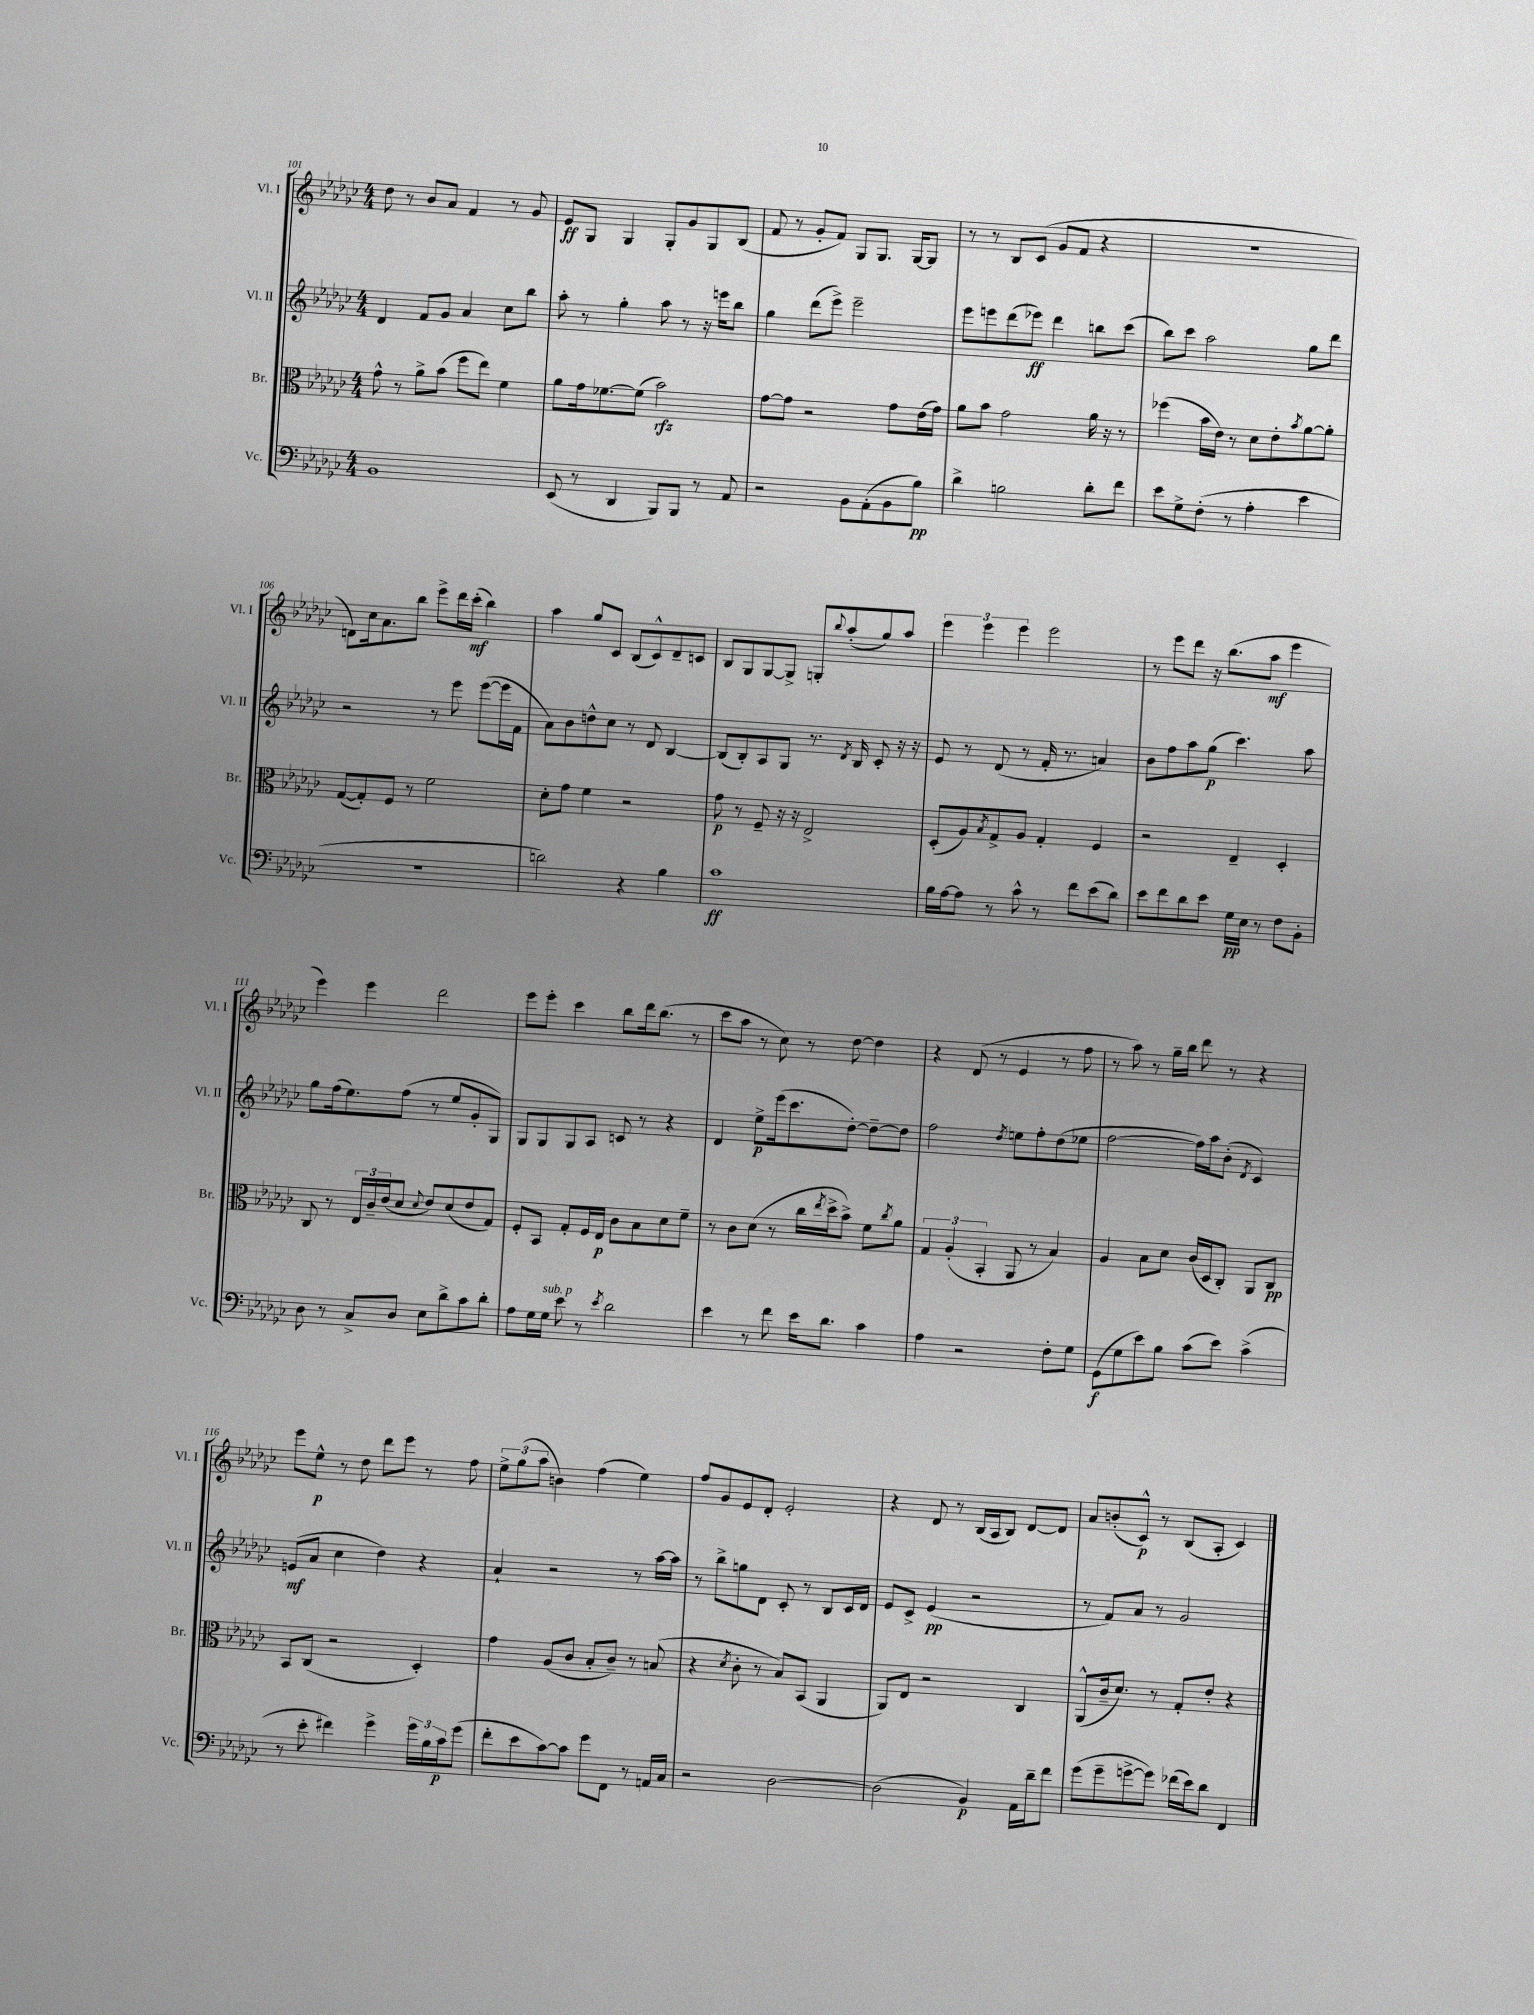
<<
\new StaffGroup <<
\new Staff = "s0" \with { instrumentName = "Vl. I" shortInstrumentName = "Vl. I" } {
    \clef treble \key ges \major \numericTimeSignature \time 4/4
    des''8 r8 bes'8 aes'8 f'4 r8 ges'8 |
    ees'8\ff ges8 ges4 ges8-. ges'8 ges8 bes8( |
    f'8 r8 ges'8-. f'8) ges8 ges8. ges16~ ges8 |
    r8 r8 bes8 ces'8( ges'8 f'8 r4 |
    R1 |
    d'8) ces''16 aes'8. bes''8 ees'''8-> des'''16 ces'''16-.\mf( bes''4) |
    aes''4 ges''8 ces'8 bes8( ces'8-^) des'8-- c'8 |
    bes8 ges8 ges8~ ges8-> g8-. \appoggiatura { bes''8 } aes''8-.( ges''8) aes''8 |
    \tuplet 3/2 { ees'''4 ees'''4 ees'''4 } ees'''2 |
    r8 ees'''8 des'''8 r16 bes''8.( aes''8\mf ees'''4 |
    ees'''4) ees'''4 des'''2 |
    ees'''8 ees'''8-. ces'''4 bes''8 des'''16 bes''8.( r8 |
    ces'''8 aes''8 r8 ces''8) r8 des''8~ des''4 |
    r4 des'8( r8 ees'4 r8 f''8 |
    r8 aes''8) r8 ges''16-- bes''16 des'''8 r8 r4 |
    ees'''8 ees''8-^\p r8 des''8 des'''8 ees'''8 r8 f''8 |
    \tuplet 3/2 { ees''8-> ges''8( aes''8 } b'4) f''4( ees''4) |
    f''8 ges'8 ees'8 des'8-. ees'2-. |
    r4 des'8 r8 bes16( aes16 bes8) des'8~ des'8 |
    aes'8 b'8-.( ces'8-^\p) r8 bes8( aes8-. ces'4) \bar "|." |
}
\new Staff = "s1" \with { instrumentName = "Vl. II" shortInstrumentName = "Vl. II" } {
    \clef treble \key ges \major \numericTimeSignature \time 4/4
    des'4 f'8 ges'8 aes'4 ces''8 bes''8 |
    aes''8-. r8 ges''4-. aes''8 r8 r16 e'''16 bes''8 |
    ges''4 des'''8( ees'''8->) ees'''2-- |
    ees'''8 e'''8 des'''8( ees'''8\ff) des'''4 b''8 ces'''8( |
    bes''8) ces'''8 aes''2 ges''8 des'''8 |
    r2 r8 ees'''8 ees'''8~( ees'''16 f'16 |
    aes'8) bes'8 d''8-^ ces''8 r8 des'8 bes4~ |
    bes8( bes8-.) aes8 ges8 r8. \acciaccatura { des'8 } bes16 ces'8-. r16 r16 |
    ees'8 r8 des'8( r8 f'16-. r8. a'4) |
    bes'8 f''8 aes''8 ges''8\p( ces'''4.) aes''8 |
    ges''8 f''16( ees''8.) f''8( r8 ees''8 ges'8-. ges8) |
    ges8 ges8 ges8 aes8 c'8 r8 r4 |
    des'4 ees''8->\p ees'''16( ces'''8. des''8~-.) des''8~-- des''8 |
    f''2 \acciaccatura { des''8 } e''8 f''8-. des''8( ees''8 |
    f''2~ f''16) aes''16 bes'8-.( \acciaccatura { des'8 } ces'4) |
    e'8\mf( aes'8 ces''4 des''4) r4 |
    aes'4-! r2 r8 aes''16~ aes''16 |
    r8 bes''8-> g''8 des'8 ces'8-. r8 bes8 ces'16 des'16 |
    ees'8 ces'8-> ees'4\pp( r2 |
    r8 f'8) aes'8 r8 ges'2 \bar "|." |
}
\new Staff = "s2" \with { instrumentName = "Br." shortInstrumentName = "Br." } {
    \clef alto \key ges \major \numericTimeSignature \time 4/4
    ges'8-^ r8 aes'8-> bes'8( f''8 ees''8) f'4 |
    aes'8 ges'16 fes'8.~ fes'8( bes'2\rfz) |
    ges'8~ ges'8 r2 ges'8 ees'16( ges'16) |
    aes'8 bes'8 ges'2 aes'16 r16 r8 |
    fes''4( bes'16 ees'16) r8 des'8 ees'8-. \acciaccatura { bes'8 } aes'8~ aes'8-. |
    ges8~( ges8-.) f8 r8 f'2 |
    des'8-. ges'8 f'4 r2 |
    ges'8\p r8 f8-- r16 r16 ees2-> |
    des8-.( aes8) \acciaccatura { bes8 } ges8-> aes8 ges4-. f4 |
    r2 ees4-- des4-. |
    ces8 r8 \tuplet 3/2 { ees16 ces'16-- ees'16( } des'8 \appoggiatura { des'8 } ees'8) des'8( ees'8 ges8) |
    f8-. bes,8 ges8-. f16 ees16\p ces'8 bes8 des'8 f'8-- |
    r8 ces'8 des'8( r8 ces''16 \acciaccatura { ees''8 } des''16-> bes'8->) f'8 \acciaccatura { ces''8 } aes'8 |
    \tuplet 3/2 { ges4 aes4-.( bes,4-. } aes,8 r8 bes4) |
    aes4 bes8 des'8 ces'16( des16 ces8-.) aes,8 ces8\pp |
    bes,8 ces8( r2 des4-.) |
    ges'4 aes8( ces'8 bes8-. ces'8--) r8 b8( |
    r4 \acciaccatura { des'8 } ces'8-. r8 bes8) bes,8( aes,4 |
    aes,8) ees8 r2 ces4 |
    aes,8-^( ces'16-- des'8.) r8 ges8-. ees'8-. r4 \bar "|." |
}
\new Staff = "s3" \with { instrumentName = "Vc." shortInstrumentName = "Vc." } {
    \clef bass \key ges \major \numericTimeSignature \time 4/4
    bes,1 |
    ees,8( r8 des,4 bes,,8) bes,,8 r8 aes,8 |
    r2 bes,8 aes,8-.( bes,8 bes8\pp) |
    des'4-> b2 des'8-. f'8 |
    ees'8 ges8-> f8-.( r8 aes4-. ees'4 |
    r1 |
    d'2) r4 bes4 |
    ces'1\ff |
    bes16 aes16~ aes8 r8 ces'8-^ r8 f'8 ees'8( des'8) |
    ees'8 f'8 des'8 ees'8 ges16\pp ees16 r8 f8 bes,8-. |
    des8 r8 ces8-> des8 ees8 des'8-> ces'8 des'8-. |
    aes8 ges16 ges16^\markup { \italic "sub. p" } ees'8 r8 \acciaccatura { ees'8 } des'2 |
    ees'4 r8 f'8 ees'16 des'8. ces'4 |
    aes4 r2 f8-. ges8 |
    ges,8\f( ges8 ees'8) bes8 ces'8( ees'8) ces'4->( |
    r8 ees'8-. fis'4) ges'4-> \tuplet 3/2 { ges'16 bes16 ces'16\p } ges'8( |
    f'8-. ees'8 ces'8~) ces'8 ges'8 f,8 r8 a,16 ces16 |
    r2 des2~ |
    des2( bes,4\p) aes,16 des'16-- f'8 |
    ges'8( ges'8-- g'8~-> g'8) fes'16( ees'16) des'8 f,4 \bar "|." |
}
>>
>>
\layout { \context { \Score currentBarNumber = #101 } }
